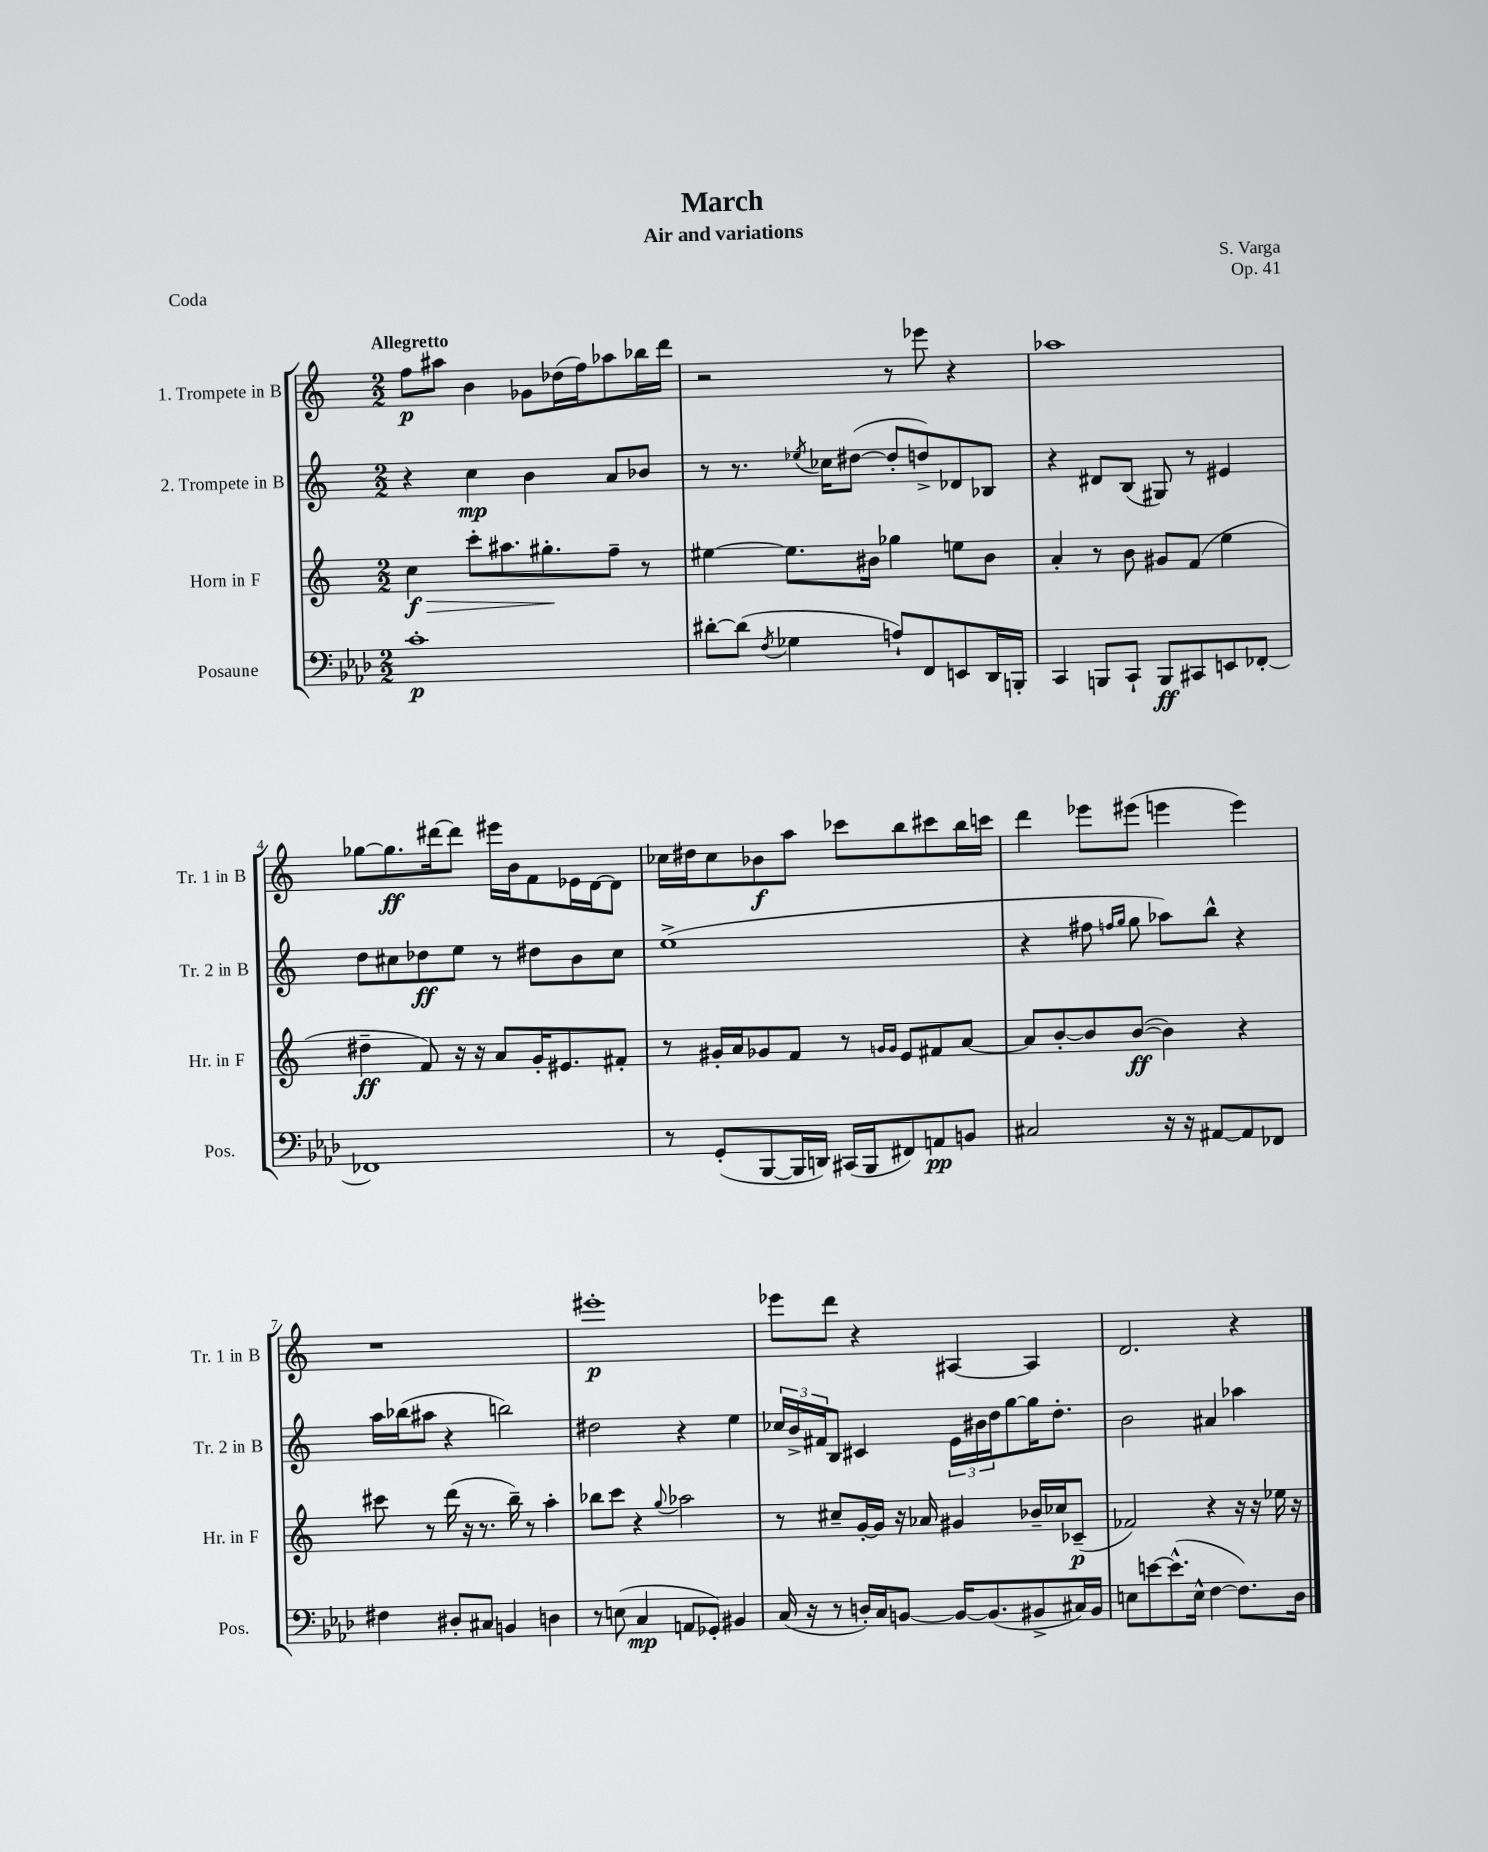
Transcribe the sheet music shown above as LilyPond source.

\header { title = "March" composer = "S. Varga" subtitle = "Air and variations" opus = "Op. 41" piece = "Coda" }
<<
\new StaffGroup <<
\new Staff = "s0" \with { instrumentName = "1. Trompete in B" shortInstrumentName = "Tr. 1 in B" } {
    \clef treble \key c \major \numericTimeSignature \time 2/2 \tempo "Allegretto"
    f''8\p ais''8 b'4 ges'8 des''16( f''16) aes''8 bes''16 d'''16 |
    r2 r8 ees'''8 r4 |
    aes''1 |
    ges''8~ ges''8.\ff dis'''16~ dis'''8 eis'''16 b'16 f'8 ees'16 d'16~ d'8 |
    ces''16 dis''16 ces''8 bes'8\f a''8 ces'''8 b''8 cis'''8 b''16 c'''16 |
    d'''4 ees'''8 eis'''8( e'''4 e'''4) |
    r1 |
    eis'''1-.\p |
    ees'''8 d'''8 r4 ais4~ ais4 |
    d'2. r4 \bar "|." |
}
\new Staff = "s1" \with { instrumentName = "2. Trompete in B" shortInstrumentName = "Tr. 2 in B" } {
    \clef treble \key c \major \numericTimeSignature \time 2/2
    r4 c''4\mp b'4 a'8 bes'8 |
    r8 r8. \acciaccatura { ees''8 } ces''16 dis''8~( dis''8-. d''8->) des'8 bes8 |
    r4 dis'8 b8( gis8) r8 eis'4 |
    d''8 cis''8 des''8\ff e''8 r8 dis''8 b'8 cis''8 |
    e''1->( |
    r4 fis''8 \grace { f''16 g''16 } g''8 aes''8) b''8-^ r4 |
    a''16 bes''16( ais''8 r4 b''2) |
    dis''2 r4 e''4 |
    \tuplet 3/2 { ces''16 b'16-> fis'16 } b8 cis'4 \tuplet 3/2 { e'16 bis'16 d''16 } g''8~ g''16 d''8.-. |
    b'2 ais'4 aes''4 \bar "|." |
}
\new Staff = "s2" \with { instrumentName = "Horn in F" shortInstrumentName = "Hr. in F" } {
    \clef treble \key c \major \numericTimeSignature \time 2/2
    c''4\f\> c'''8-. ais''8. gis''8.-.\! f''8-- r8 |
    eis''4~ eis''8. bis'16 ges''4 e''8 bis'8 |
    a'4-. r8 b'8 gis'8 f'8( e''4 |
    dis''4--\ff f'8) r16 r16 a'8 g'16-. eis'8. fis'8-. |
    r8 gis'16-. a'16 ges'8 f'8 r8 \grace { g'16 g'16 } e'8 fis'8 a'8~ |
    a'8 b'8~-. b'8 b'8~\ff( b'4) r4 |
    cis'''8 r8 d'''16( r16 r8. b''16--) r8 a''4-. |
    bes''8 c'''8 r4 \appoggiatura { g''8 } aes''2 |
    r8 cis''8-- g'16~-. g'16 r16 aes'16 gis'4 bes'16-- ces''16 ces'8--\p( |
    fes'2) r4 r16 r16 ees''16 r16 \bar "|." |
}
\new Staff = "s3" \with { instrumentName = "Posaune" shortInstrumentName = "Pos." } {
    \clef bass \key aes \major \numericTimeSignature \time 2/2
    c'1-.\p |
    dis'8~-. dis'8( \acciaccatura { f8 } ges4 a8-!) f,8 e,8 des,16 b,,16-. |
    c,4 b,,8 c,8-! b,,8\ff cis,8 e,8 fes,8~-. |
    fes,1 |
    r8 g,8-.( bes,,8~ bes,,16 d,16) cis,16( bes,,16 fis,8) a,8\pp b,8 |
    cis2 r16 r16 ais,8~ ais,8 fes,8 |
    fis4 dis8-. cis8 b,4 d4 |
    r8 e8( c4\mp a,8 ges,8-.) bis,4 |
    c16( r16 r8 d16-.) c16 b,8~ b,16~ b,8.( bis,8-> cis16) bis,16 |
    e8 e'8~ e'8.-^( e16-^ f4~ f8.) des16 \bar "|." |
}
>>
>>
